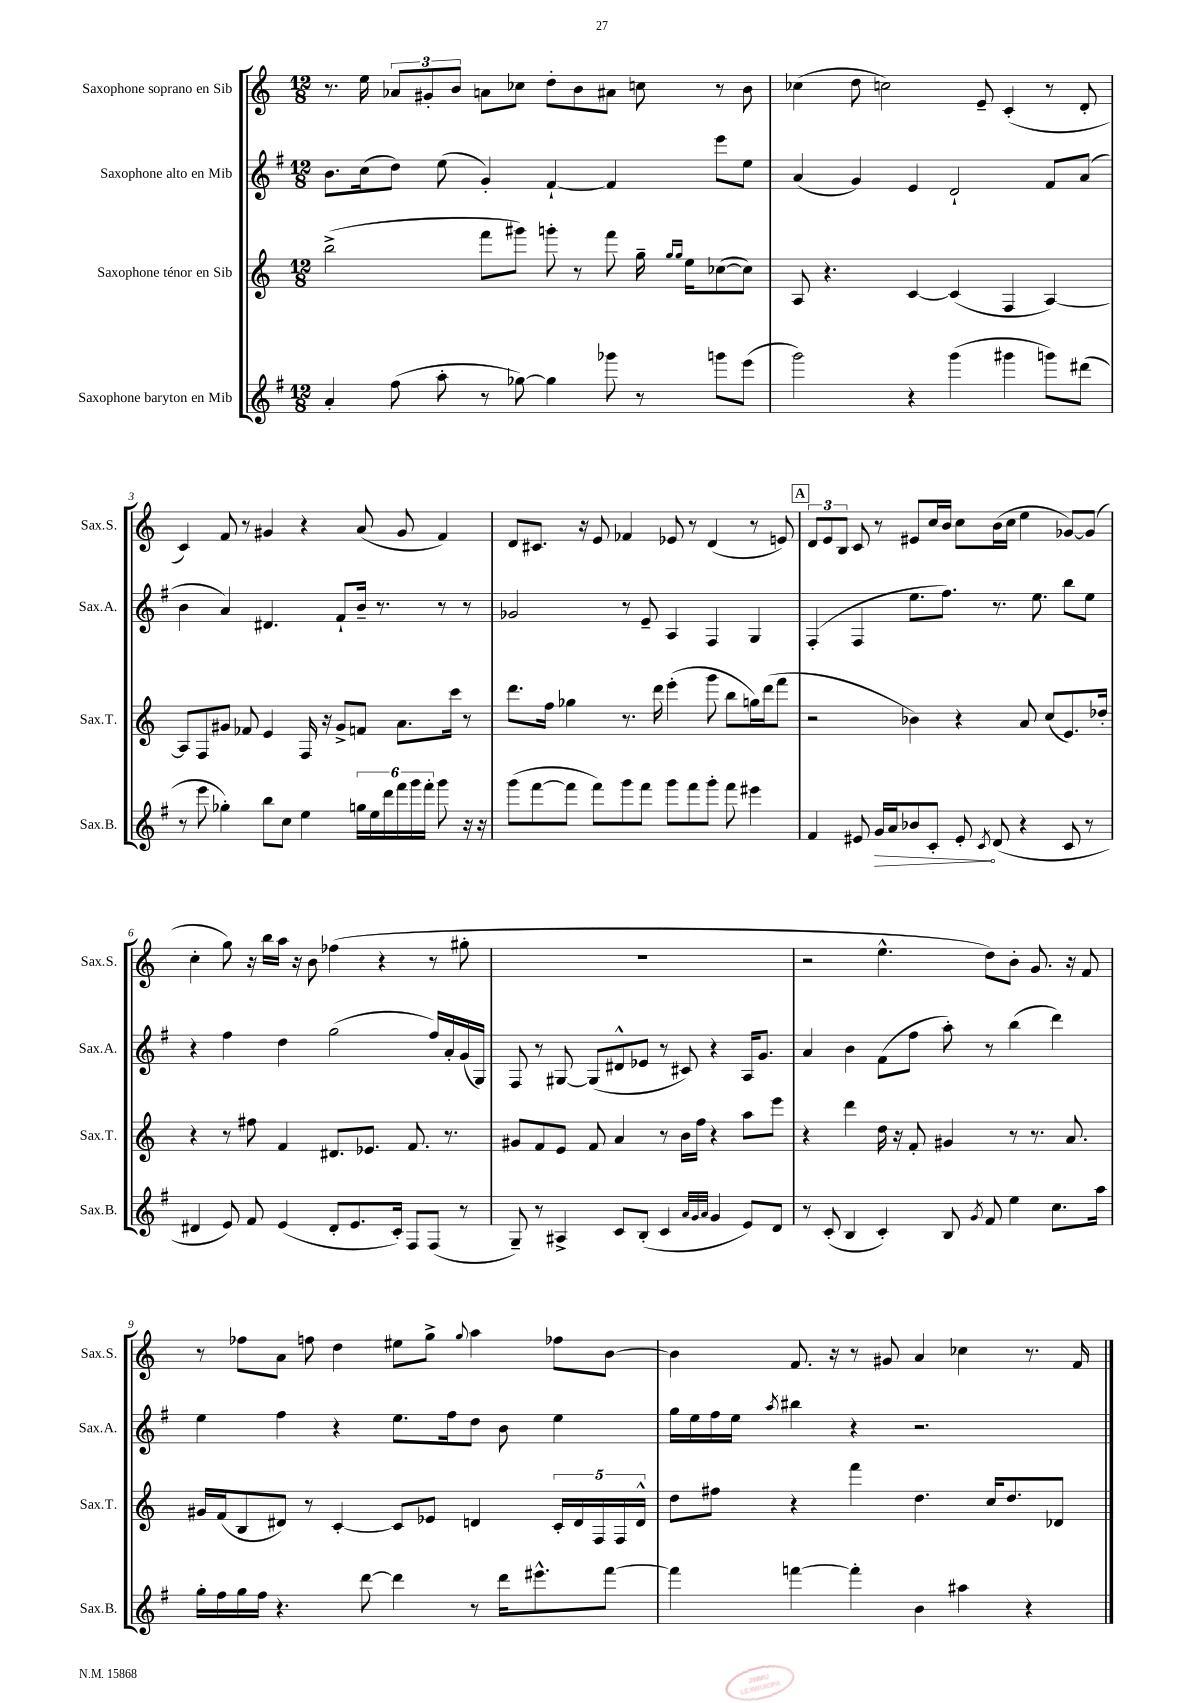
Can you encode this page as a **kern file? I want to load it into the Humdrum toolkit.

**kern	**kern	**kern	**kern
*staff4	*staff3	*staff2	*staff1
*clefG2	*clefG2	*clefG2	*clefG2
*k[f#]	*k[]	*k[f#]	*k[]
*M12/8	*M12/8	*M12/8	*M12/8
4a'/	(2bb^\	8.b\L	8.r
.	.	(16cc\k	16ee\
(8ff#\	.	8dd\J)	12a-/L
.	.	.	12g#'/
8aa'\	.	(8ee\	.
.	.	.	12b/J
8r	8fff\L	4g'/)	8a\L
[8gg-\)	8ggg#\J)	.	8cc-\J
4gg-\]	8ggg'\	[4f#`/	8dd'\L
.	8r	.	8b\
8ggg-\	8fff\	4f#/]	8a#\J
8r	16gg~\	.	8cc\
.	16qqgg/LL	.	.
.	16qqgg/JJ	.	.
.	16ee\LK	.	.
8ggg\L	([8cc-\	8eee\L	8r
(8eee\J	8cc-\]J)	8ee\J	8b\
=	=	=	=
2ggg\)	8A/	(4a/	(4cc-\
.	4.r	.	.
.	.	4g/)	8dd\
.	.	.	2cc\)
4r	[4c/	4e/	.
(4ggg\	(4c/]	2d`/	.
.	.	.	8e~/
4ggg#\	4F/	.	(4c'/
8ggg\L)	[4A/)	8f#/L	8r
(8ddd#\J	.	(8a/J	8d'/
=	=	=	=
8r	8A/]L	4b\	4c/)
8eee\	8F/	.	.
4gg-'\)	8g#/J	4a/)	8f/
.	8f-/	.	8r
8bb\L	4e/	4.d#/	4g#/
8cc\J	.	.	.
4ee\	16F/	.	4r
.	16r	.	.
.	8g#^/L	8f#`/L	.
24gg\LL	8f/J	16b~/Jk	(8a/
24ee\	.	.	.
.	.	8.r	.
24ddd\	.	.	.
24fff#\	8.a\L	.	8g#/
24ggg\	.	.	.
24fff#'\JJ	.	.	.
8ggg\	.	8r	4f/)
.	16ccc\Jk	.	.
16r	8r	8r	.
16r	.	.	.
=	=	=	=
(8ggg\L	8.ddd\L	2g-/	8d/L
[8fff#\	.	.	8.c#/J
.	16ff\Jk	.	.
8fff#\]J	4gg-\	.	.
.	.	.	16r
8fff#\L)	.	.	8e/
8ggg\	8.r	8r	4f-/
8fff#\J	.	8e~/	.
.	16ddd\	.	.
8ggg\L	(4eee'\	4A/	8e-/
8fff#\	.	.	8r
8ggg'\J	8ggg\	4F#/	(4d/
8fff#\	8bb\L	.	.
4eee#\	16gg\L)	4G/	8r
.	(16ddd\J	.	.
.	8fff\J	.	8e/)
=	=	=	=
4f#/	2r	(4F#'/	12d/L
.	.	.	12e/
.	.	.	12B/J
8e#/	.	4F#/	8c/
16g/LL	.	.	8r
16a/J	.	.	.
8b-/	4b-\)	8.ee\L	8e#/L
8c'/J	.	.	16cc/L
.	.	8.ff#\J)	16b/JJ
8e#'/	4r	.	8cc\L
8qc/	.	.	.
(8d/	.	8.r	(16b\L
.	.	.	16cc\JJ
4r	8a/	.	4ee\
.	.	8.ee\	.
.	(8cc/L	.	.
8c/	8.e/)	8bb\L	[8g-/L)
8r	.	8ee\J	(8g-/]J
.	16dd-'/Jk	.	.
=	=	=	=
4d#/	4r	4r	4cc'\
8e/)	8r	4ff#\	8gg\)
8f#/	8ff#\	.	16r
.	.	.	16bb\LL
(4e/	4f/	4dd\	16aa\JJ
.	.	.	16r
.	.	.	8b\
8d#'/L	8.d#/L	(2gg\	(4ff-\
8.e/	.	.	.
.	8.e-/J	.	.
.	.	.	4r
16c'/Jk)	.	.	.
8F#/L	8.f/	.	.
(8F#/J	.	16ff#/LL)	8r
.	8.r	16a'/	.
8r	.	(16g/	8gg#'\
.	.	16G/JJ)	.
=	=	=	=
8G~/)	8g#/L	8F#/	1.r
8r	8f/	8r	.
4A#^/	8e/J	[8G#/	.
.	8f/	(8G#/]L	.
8c/L	4a/	8d#^^/	.
(8B'/J	.	8e-/J	.
4c/	8r	8r	.
.	16b\LL	8c#/)	.
.	16ff\JJ	.	.
32qqa/LLL	.	.	.
32qqg/	.	.	.
32qqa/JJJ	.	.	.
4g/	4r	4r	.
8e/L)	8aa\L	16A/LK	.
.	.	8.g/J	.
8d/J	8eee\J	.	.
=	=	=	=
8r	4r	4a/	2r
(8c'/	.	.	.
4B/	4ddd\	4b\	.
4c'/)	16dd\	(8f#\L	4.ee^^\
.	16r	.	.
.	8f'/	8ff#\J	.
8B/	4g#/	8aa'\)	.
8qg/	.	.	.
8f#/	.	8r	8dd\L)
4ee\	8r	(4bb\	8b'\J
.	8.r	.	8.g/
8.cc\L	.	4ddd\)	.
.	8.a/	.	16r
.	.	.	8f/
16aa\Jk	.	.	.
=	=	=	=
16gg'\LL	16g#/LL	4ee\	8r
16ff#\	(16f/J	.	.
16gg\	8B/	.	8ff-\L
16ff#\JJ	.	.	.
4.r	8d#/J)	4ff#\	8a\J
.	8r	.	8ff\
.	[4c'/	4r	4dd\
[8ddd\	.	.	.
4ddd\]	8c/]L	8.ee\L	8ee#\L
.	8e-/J	.	8gg^\J
.	.	16ff#\k	.
.	.	.	8qqgg/
8r	4d/	8dd\J	4aa\
16ddd\LK	.	8b\	.
8.eee#^^\	.	.	.
.	20c'/LL	4ee\	8ff-\L
.	20d/	.	.
.	20F/	.	.
[8fff#\J	.	.	[8b\J
.	20F/	.	.
.	20d^^/JJ	.	.
=	=	=	=
4fff#\]	8dd\L	16gg\LL	4b\]
.	.	16ee\	.
.	8ff#\J	16ff#\	.
.	.	16ee\JJ	.
.	.	8qaa/	.
[4fff\	4r	4bb#\	8.f/
.	.	.	16r
4fff'\]	4fff\	4r	8r
.	.	.	8g#/
4b\	4.dd\	2.r	4a/
4aa#\	.	.	4cc-\
.	16cc/LK	.	.
.	8.dd/	.	.
4r	.	.	8.r
.	8d-/J	.	.
.	.	.	16f/
==	==	==	==
*-	*-	*-	*-
